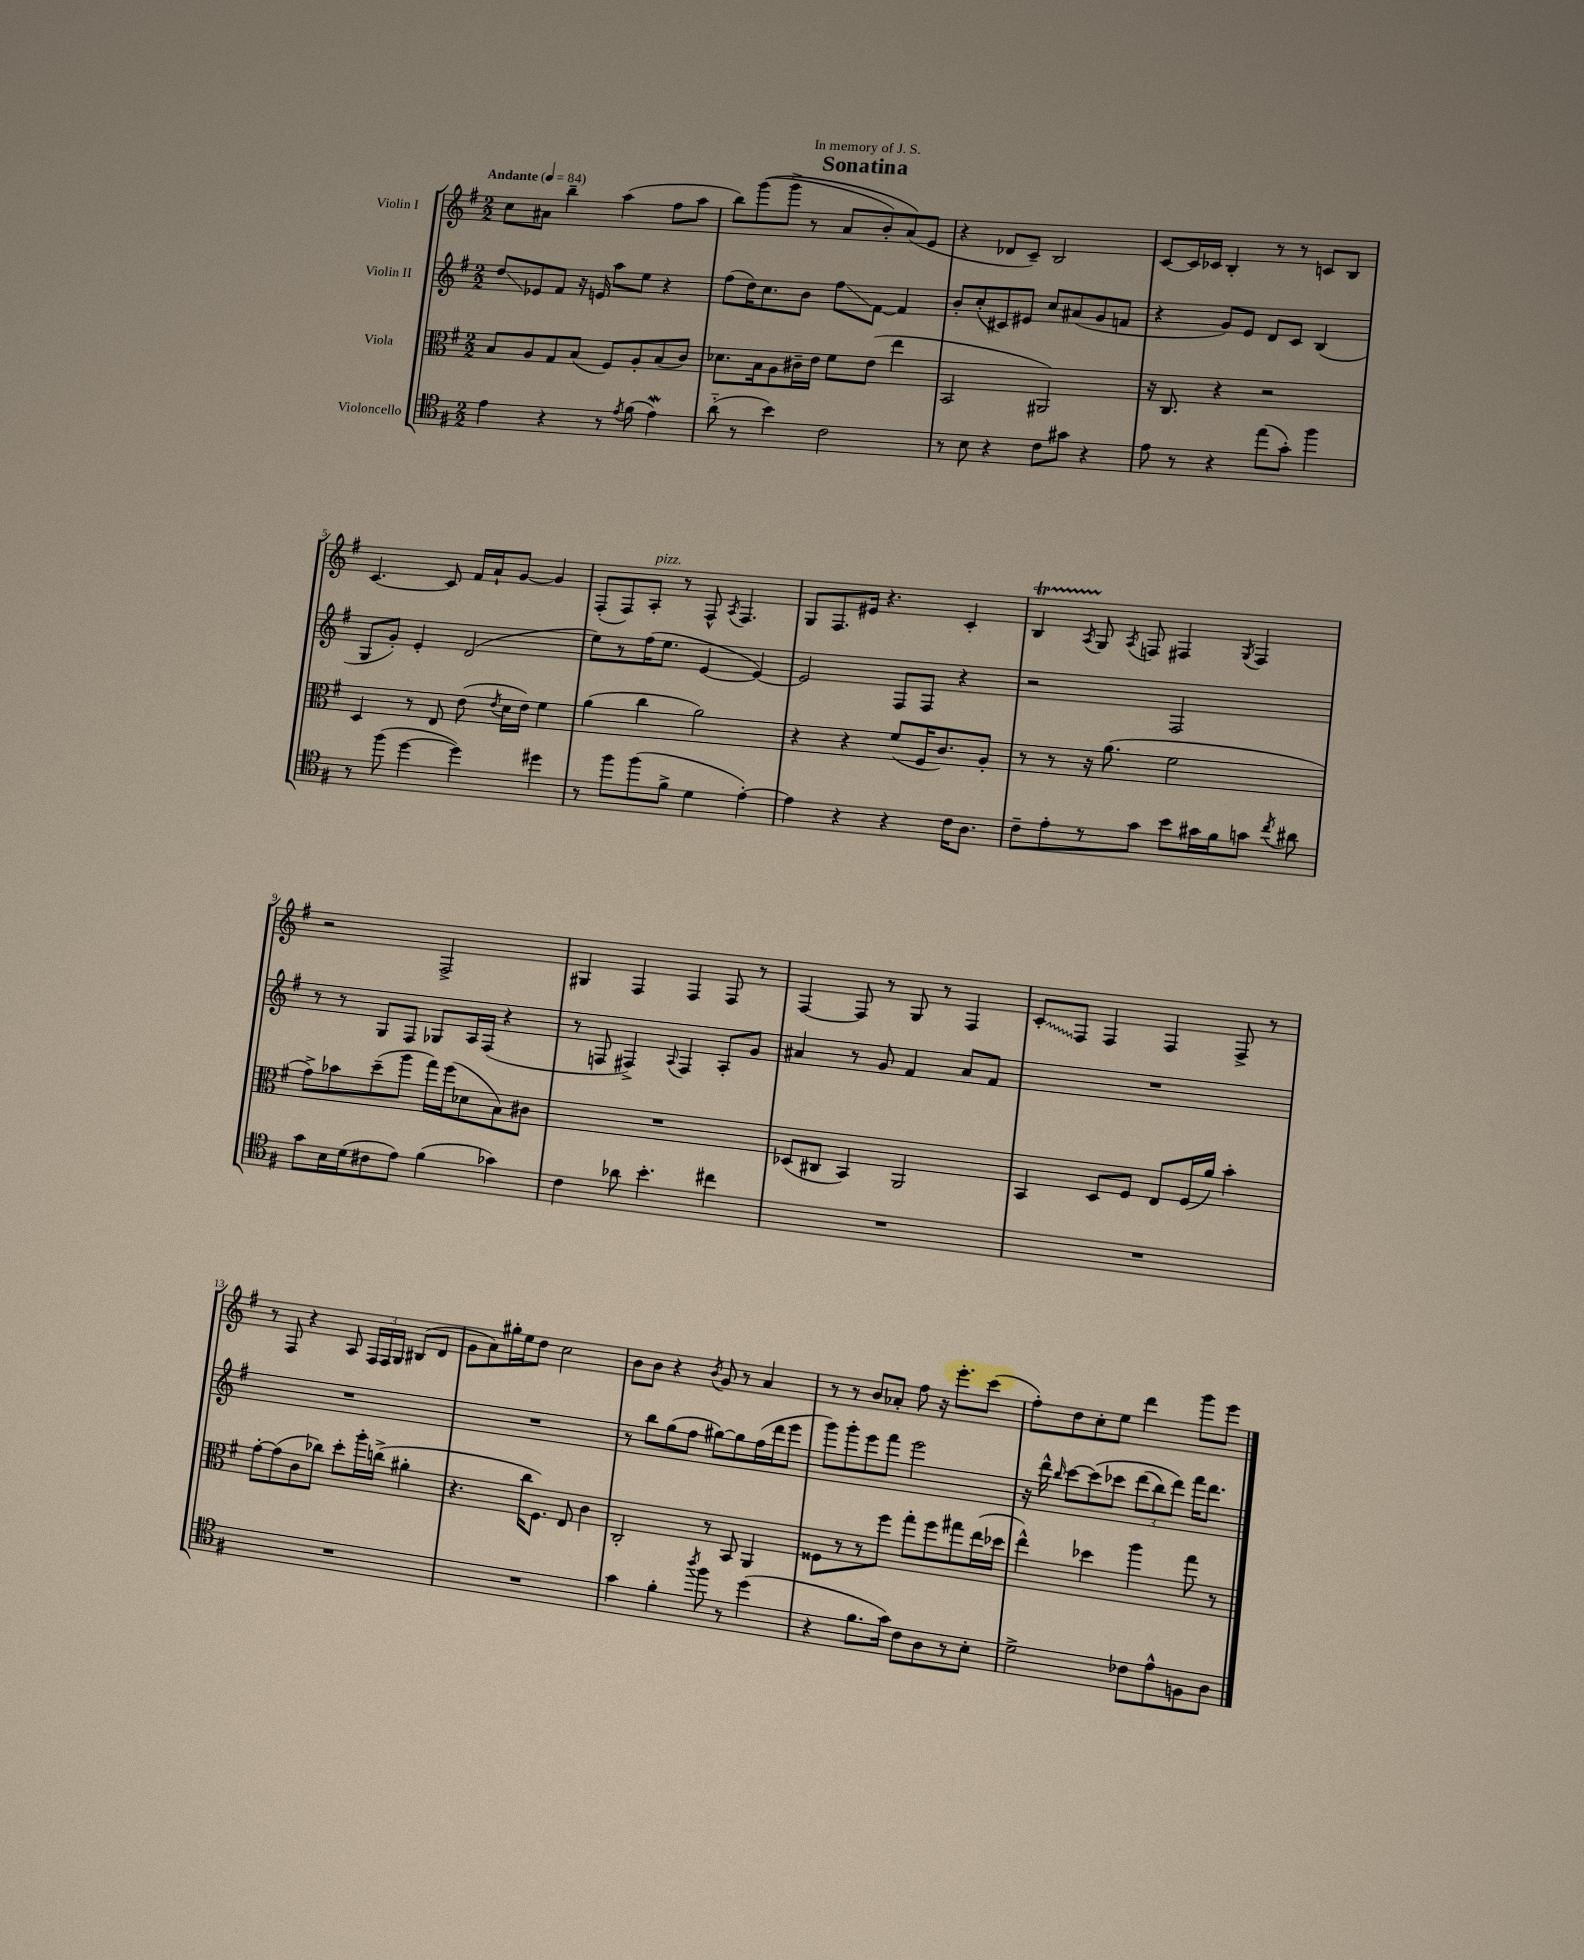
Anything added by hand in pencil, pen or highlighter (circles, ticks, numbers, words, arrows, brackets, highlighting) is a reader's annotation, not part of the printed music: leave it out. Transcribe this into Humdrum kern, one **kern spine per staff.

**kern	**kern	**kern	**kern
*staff4	*staff3	*staff2	*staff1
*clefC4	*clefC3	*clefG2	*clefG2
*k[f#]	*k[f#]	*k[f#]	*k[f#]
*M2/2	*M2/2	*M2/2	*M2/2
*MM84	*MM84	*MM84	*MM84
4e	8B	8dd	8cc
.	8A	8e-	8a#
4r	8G	8f#	4bb~
.	(8B	16r	.
.	.	16e	.
8r	8F#)	8aa	(4aa
8qe	.	.	.
(8f#	8A'	8ee	.
4e)	(8B	4r	8ff#
.	8c)	.	8aa
=	=	=	=
(8a'~	8.d-	(8ff#	8bb)
8r	.	16dd)	&((8ggg
.	16B	8.cc	.
4b)	8A	.	8ggg^
.	16c#~	8b	8r
.	16e	.	.
2c	8f#	8ff#	8a
.	(8e	[8f#	8b')
.	4ee	4f#]	(8a&)
.	.	.	8e
=	=	=	=
8r	2BB	8b'	4r
8B	.	(8cc'	.
4r	.	8c#)	8d-
.	.	8e#	8c~)
8c	2AA#)	8cc	2B
8g#	.	(8a#	.
4r	.	8g	.
.	.	8f	.
=	=	=	=
8e	16r	4r	[8c
.	8.C	.	.
8r	.	.	16c]
.	.	.	16c-
4r	4r	8g)	4B'
.	.	8e	.
(8ee	2r	8d	8r
8g')	.	8c	8r
4ff#	.	(4B	8c
.	.	.	8B
=	=	=	=
8r	4D	8G	[4.c
(8ff#	.	8g')	.
[4dd	8r	4e'	.
.	8E	.	8c]
4dd])	(8e	(2d	16f#
.	.	.	16a`
.	8qe	.	.
.	16d	.	[8g
.	16e)	.	.
4dd#	4f#	.	4g]
=	=	=	=
8r	(4a	8ee)	(8F#'
8ff#	.	8r	8F#)
(8ff#	4cc	(16ff#	8A'
.	.	8.ee	.
8f#^	.	.	8r
4d	2a)	[4e	8F#^^
.	.	.	8qA
.	.	.	4.F#
[4e')	.	4e_)	.
=	=	=	=
4e]	4r	2e]	8G
.	.	.	8.F#
4r	4r	.	.
.	.	.	16e#
.	.	.	4.r
4r	(8f#	8F#	.
.	16F#	8F#	.
.	8.c)	.	.
16c	.	4r	4c'
8.A	.	.	.
.	8A'	.	.
=	=	=	=
8c~	8r	2r	4B
8e'	8r	.	.
.	.	.	8qA
8r	16r	.	8G
.	(8.a	.	.
.	.	.	8qA
8g	.	.	8F
8b	2f#	2F#	4F#
16g#	.	.	.
16f#	.	.	.
.	.	.	8qG
8g	.	.	4F#
8qcc	.	.	.
8a#	.	.	.
=	=	=	=
8g	8g^)	8r	2r
16B	8b-	8r	.
(16d	.	.	.
8c#	(8dd~	8G	.
8e)	8aa	8F#	.
(4f#	16gg)	8G-	2F#^
.	(16ff#	.	.
.	8d-	16A	.
.	.	(16F#	.
4g-)	8B)	4r	.
.	8c#	.	.
=	=	=	=
4c	1r	8r	4G#
.	.	8F	.
8a-	.	4F#^)	4F#
4.b'	.	.	.
.	.	8qqA	.
.	.	4F#	4F#
4cc#	.	8A'	8F#
.	.	8g	8r
=	=	=	=
1r	(8D-	4a#	[4F#
.	8C#	.	.
.	4BB)	8r	8F#]
.	.	8g	8r
.	2AA	4f#	8G
.	.	.	8r
.	.	8a#	4F#
.	.	8f#	.
=	=	=	=
1r	4BB	1r	8c'
.	.	.	8F#
.	8D	.	4F#
.	8F#	.	.
.	8E	.	4F#
.	(16F#	.	.
.	16a)	.	.
.	4b'	.	8F#^
.	.	.	8r
=	=	=	=
1r	[8g'	1r	8r
.	(8g]	.	8F#
.	8c	.	4r
.	8cc-)	.	.
.	8dd'	.	8A
.	16aa'	.	24F#
.	.	.	24F#
.	(16cc^	.	.
.	.	.	24G
.	4a#'	.	(8B#
.	.	.	8d
=	=	=	=
1r	4.r	1r	8g
.	.	.	8a)
.	.	.	16gg#'
.	.	.	16ee
.	16cc	.	8dd
.	8.F#)	.	.
.	.	.	2cc
.	8E	.	.
.	4c	.	.
=	=	=	=
4g	2C'	8r	8b
.	.	8bb	8b
4f#'	.	(8gg	4r
.	.	8ff#	.
8qaa	.	.	8qb
8ff#	8r	[8gg#)	8g
8r	8BB	8gg#]	8r
(4dd	4AA	(16ff#	4a
.	.	16ddd	.
.	.	8eee	.
=	=	=	=
4r	8F##	8ggg)	8r
.	8r	8ggg'	8r
8.f#	8r	8eee	8b
.	8ff#	8fff#	8a-'
16g)	.	.	.
8c	8gg'	2eee	8ff#
8A	8ff#	.	16r
.	.	.	8.eee'
8r	8gg#	.	.
8B'	(16ee	.	(8ccc
.	16dd-	.	.
=	=	=	=
2d^	4ee^^)	16r	8ff#')
.	.	16ddd^^	.
.	.	16qqbb	.
.	.	[8ccc	8dd
.	4dd-	&(8ccc]	8cc'
.	.	8ccc-	8ee
8c-	4aa	(12ddd	4ddd
.	.	12bb)	.
8e^^	.	.	.
.	.	12ddd&)	.
8F	8gg	16fff#	8ggg
.	.	8.ddd	.
8A	8r	.	8eee
==	==	==	==
*-	*-	*-	*-
